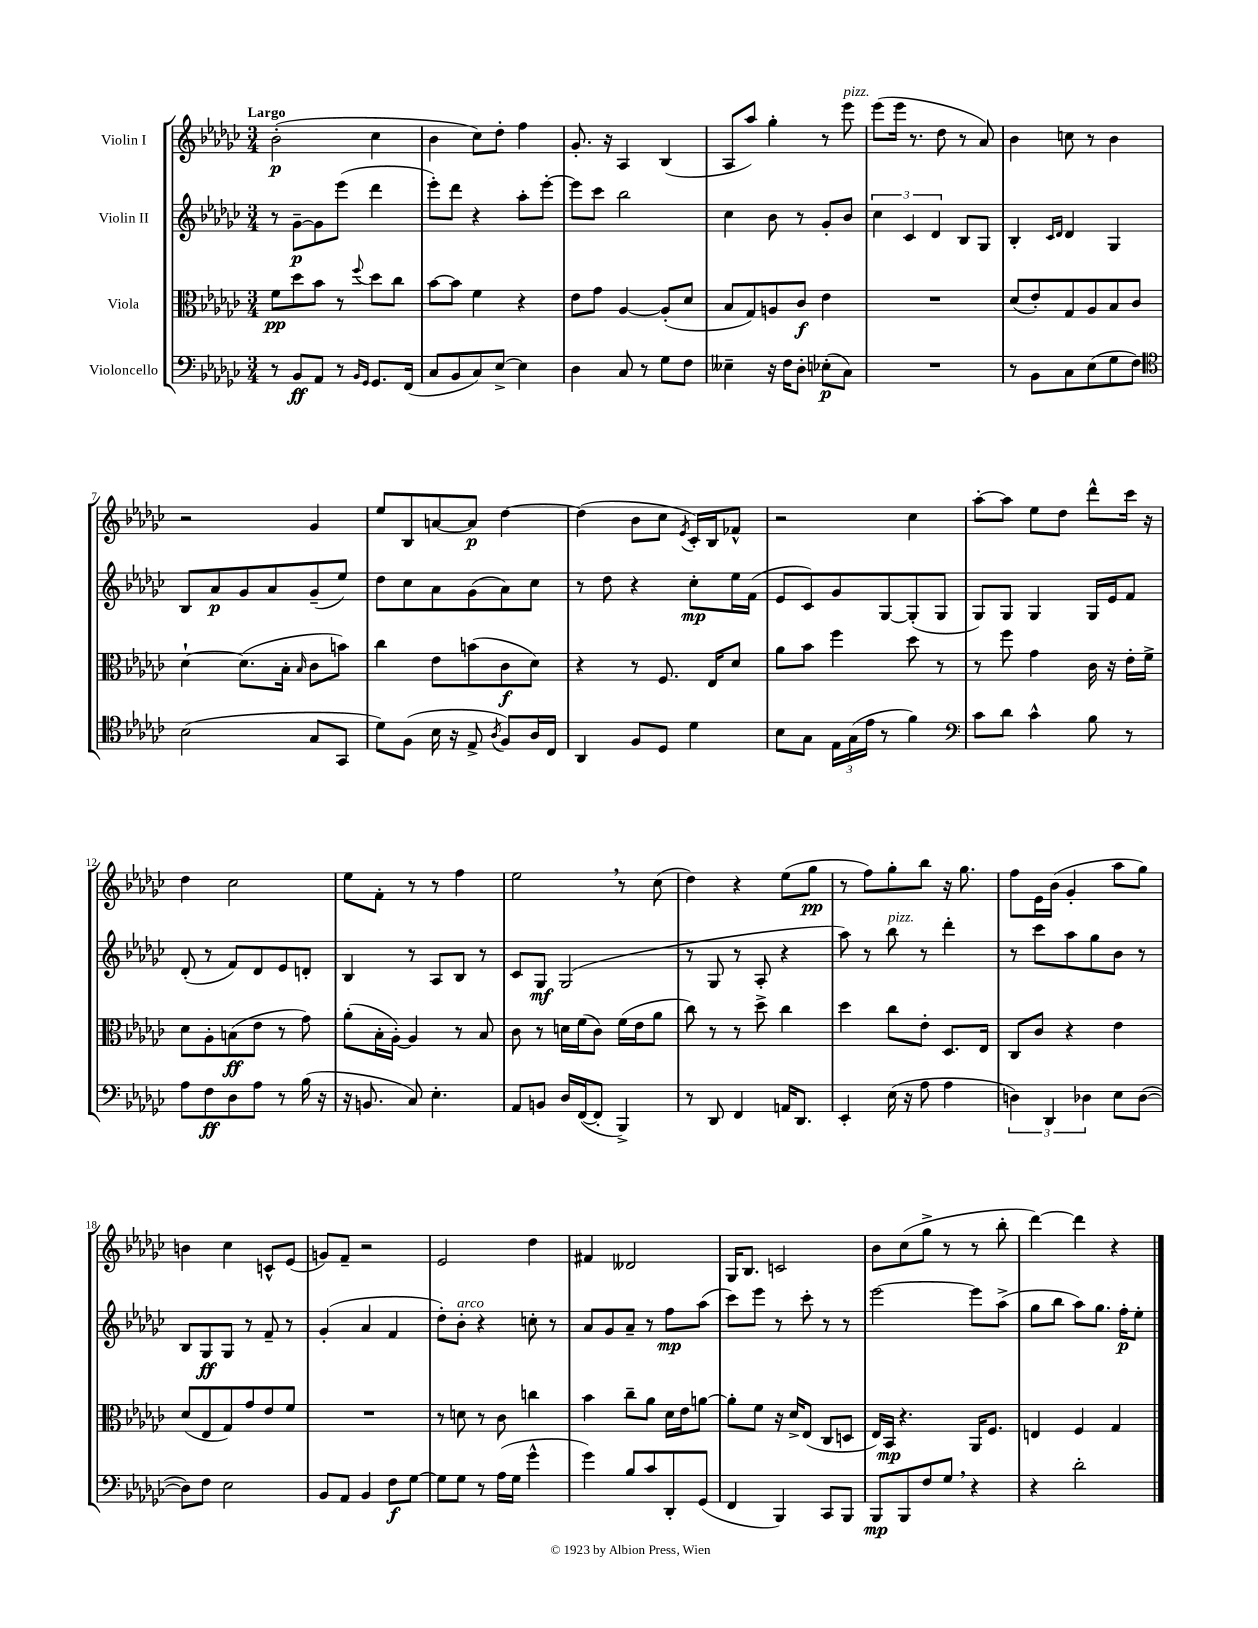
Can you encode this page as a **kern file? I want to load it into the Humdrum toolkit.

**kern	**kern	**kern	**kern
*staff4	*staff3	*staff2	*staff1
*clefF4	*clefC3	*clefG2	*clefG2
*k[b-e-a-d-g-c-]	*k[b-e-a-d-g-c-]	*k[b-e-a-d-g-c-]	*k[b-e-a-d-g-c-]
*M3/4	*M3/4	*M3/4	*M3/4
8r	8f\L	8r	(2b-'\
8BB-/L	8dd-\	[8g-~\L	.
8AA-/J	8b-\J	8g-\]	.
8r	8r	(8eee-\J	.
16qqBB-/LL	.	.	.
16qqGG-/JJ	8qqff/	.	.
8.GG-/L	8dd-\L	4ddd-\	4cc-\
.	8cc-\J	.	.
(16FF/Jk	.	.	.
=	=	=	=
8C-/L	[8b-\L	8eee-'\L)	4b-\
8BB-/	8b-\]J	8ddd-\J	.
8C-/)	4f\	4r	8cc-\L)
[8E-^/J	.	.	8dd-'\J
4E-\]	4r	8aa-'\L	4ff\
.	.	[8eee-'\J	.
=	=	=	=
4D-\	8e-\L	8eee-\]L	8.g-'/
.	8g-\J	8ccc-\J	.
.	.	.	16r
8C-/	[4A-/	2bb-\	4A-/
8r	.	.	.
8G-\L	(8A-'/]L	.	(4B-/
8F\J	8d-/J	.	.
=	=	=	=
4E--~\	8B-/L	4cc-\	8A-/L
.	8G-/)	.	8aa-/J)
16r	8A/	8b-\	4gg-'\
16F\LK	.	.	.
8D-'\J	8c-/J	8r	.
(8E-'\L	4e-\	8g-'/L	8r
8C-\J)	.	8b-/J	8eee-\
=	=	=	=
2.r	2.r	6cc-\	(8eee-\L
.	.	.	16eee-\Jk
.	.	6c-/	.
.	.	.	8.r
.	.	6d-/	.
.	.	.	8dd-\
.	.	8B-/L	8r
.	.	8G-/J	8a-/)
=	=	=	=
8r	(8d-/L	4B-'/	4b-\
8BB-\L	8e-'/)	.	.
.	.	16qqc-/LL	.
.	.	16qqd-/JJ	.
8C-\	8G-/	4d-/	8cc\
(8E-\	8A-/	.	8r
8G-\	8B-/	4G-/	4b-\
8F\J)	8c-/J	.	.
=	=	=	=
*clefC4	*	*	*
(2B-\	[4d-`\	8B-/L	2r
.	.	8a-/	.
.	(8.d-\]L	8g-/	.
.	.	8a-/	.
.	16B-'\Jk	.	.
.	16qqB-/	.	.
8G-/L	8c-\L	(8g-~/	4g-/
8GG-/J	8b\J)	8ee-/J)	.
=	=	=	=
8d-\L)	4cc-\	8dd-\L	8ee-/L
(8F\J	.	8cc-\	8B-/
16B-\	8e-\L	8a-\	[8a/
16r	.	.	.
8E-^/	(8b\	(8g-\	8a/]J
8qA-/	.	.	.
8F/L)	8c-\	8a-\)	[4dd-\
16A-/L	8d-\J)	8cc-\J	.
16C-/JJ	.	.	.
=	=	=	=
4AA-/	4r	8r	(4dd-\]
.	.	8dd-\	.
8F/L	8r	4r	8b-\L
8D-/J	8.F/	.	8cc-\J
.	.	.	8qe-/
4d-\	.	8cc-'\L	16c-'/LL)
.	16E-/LK	.	16B-/J
.	8d-/J	16ee-\L	8f-^^/J
.	.	(16f\JJ	.
=	=	=	=
8B-\L	8a-\L	8e-/L	2r
8G-\J	8b-\J	8c-/)	.
24E-\LL	4ff\	8g-/	.
(24G-\	.	.	.
24e-\JJ	.	.	.
8r	.	[8G-/	.
4f\)	8dd-\	(8G-'/]	4cc-\
.	8r	8G-/J	.
=	=	=	=
*clefF4	*	*	*
8c-\L	8r	8G-/L)	[8aa-'\L
8d-\J	8ff\	8G-/J	8aa-\]J
4c-^^\	4g-\	4G-/	8ee-\L
.	.	.	8dd-\J
8B-\	16c-\	16G-/LL	8ddd-^^\L
.	16r	16e-/J	.
8r	16e-'\LL	8f/J	16ccc-\Jk
.	16f^\JJ	.	16r
=	=	=	=
8A-\L	8d-\L	(8d-'/	4dd-\
8F\	8A-'\	8r	.
8D-\	(8B\	8f/L)	2cc-\
8A-\J	8e-\J	8d-/	.
8r	8r	8e-/	.
(16B-\	8g-\)	8d'/J	.
16r	.	.	.
=	=	=	=
16r	(8a-'\L	4B-/	8ee-\L
8.BB/	.	.	.
.	16B-'\L	.	8f'\J
.	[16A-'\JJ)	.	.
8C-/)	4A-/]	8r	8r
4.E-'\	.	8A-/L	8r
.	8r	8B-/J	4ff\
.	8B-/	8r	.
=	=	=	=
8AA-/L	8c-\	8c-/L	2ee-\
8BB/J	8r	8G-/J	.
16D-/LL	16d\LL	(2G-/	.
([16FF/J	(16f\J	.	.
8FF'/]J	8c-\J)	.	.
4BBB-^/)	(16f\LL	.	8r
.	16e-\J	.	.
.	8a-\J	.	(8cc-\
=	=	=	=
8r	8cc-\)	8r	4dd-\)
8DD-/	8r	8G-/	.
4FF/	8r	8r	4r
.	8dd-^\	8A-'/	.
16AA/LK	4cc-\	4r	(8ee-\L
8.DD-/J	.	.	.
.	.	.	8gg-\J
=	=	=	=
4EE-'/	4dd-\	8aa-\)	8r
.	.	8r	8ff\L)
(16E-\	8cc-\L	8bb-\	8gg-'\
16r	.	.	.
8A-\	8e-'\J	8r	8bb-\J
4A-\	8.D-/L	4ddd-'\	16r
.	.	.	8.gg-\
.	16E-/Jk	.	.
=	=	=	=
6D\)	8C-/L	8r	8ff\L
.	8c-/J	8ccc-\L	16e-\L
6DD-/	.	.	.
.	.	.	(16b-\JJ
.	4r	8aa-\	4g-'/
6D-\	.	.	.
.	.	8gg-\	.
8E-\L	4e-\	8b-\J	8aa-\L
([8D-\J	.	8r	8gg-\J)
=	=	=	=
8D-\]L)	(8d-/L	8B-/L	4b\
8F\J	8E-/	8G-/	.
2E-\	8G-/)	8G-/J	4cc-\
.	8g-/	8r	.
.	8e-/	8f~/	8c^^/L
.	8f/J	8r	(8e-/J
=	=	=	=
8BB-/L	2.r	(4g-'/	8g/L)
8AA-/J	.	.	8f~/J
4BB-/	.	4a-/	2r
8F\L	.	4f/	.
[8G-\J	.	.	.
=	=	=	=
8G-\]L	8r	8dd-'\L)	2e-/
8G-\J	8d\	8b-'\J	.
8r	8r	4r	.
(16A-\LL	8c-\	.	.
16G-\JJ	.	.	.
4g-^^\	4cc\	8cc'\	4dd-\
.	.	8r	.
=	=	=	=
4g-\)	4b-\	8a-/L	4f#/
.	.	8g-/	.
8B-/L	8cc-~\L	8a-~/J	2d--/
8c-/	8a-\J	8r	.
8DD-'/	16d-\LL	8ff\L	.
.	16e-\J	.	.
(8GG-/J	[8a\J	(8aa-\J	.
=	=	=	=
4FF/	8a'\]L	8ccc-\L)	16G-/LK
.	.	.	8.B-/J
.	8f\J	8eee-\J	.
4BBB-/)	16r	8r	2c/
.	16d-^/LK	.	.
.	(8E-/J	8ccc-'\	.
8CC-/L	8C-/L	8r	.
8BBB-/J	8D/J	8r	.
=	=	=	=
8BBB-/L	16E-/LL)	[2eee-\	8b-\L
.	16BB-/JJ	.	.
8BBB-/	4.r	.	(8cc-\
8F/	.	.	8gg-^\J
8G-/J	.	.	8r
4r	16AA-/LK	8eee-\]L	8r
.	8.F/J	.	.
.	.	(8aa-^\J	8bb-'\
=	=	=	=
4r	4E/	8gg-\L	[4ddd-\)
.	.	8bb-\J	.
2d-'\	4F/	8aa-\L)	4ddd-\]
.	.	8.gg-\J	.
.	4G-/	.	4r
.	.	16ff'\LK	.
.	.	8ee-'\J	.
==	==	==	==
*-	*-	*-	*-
